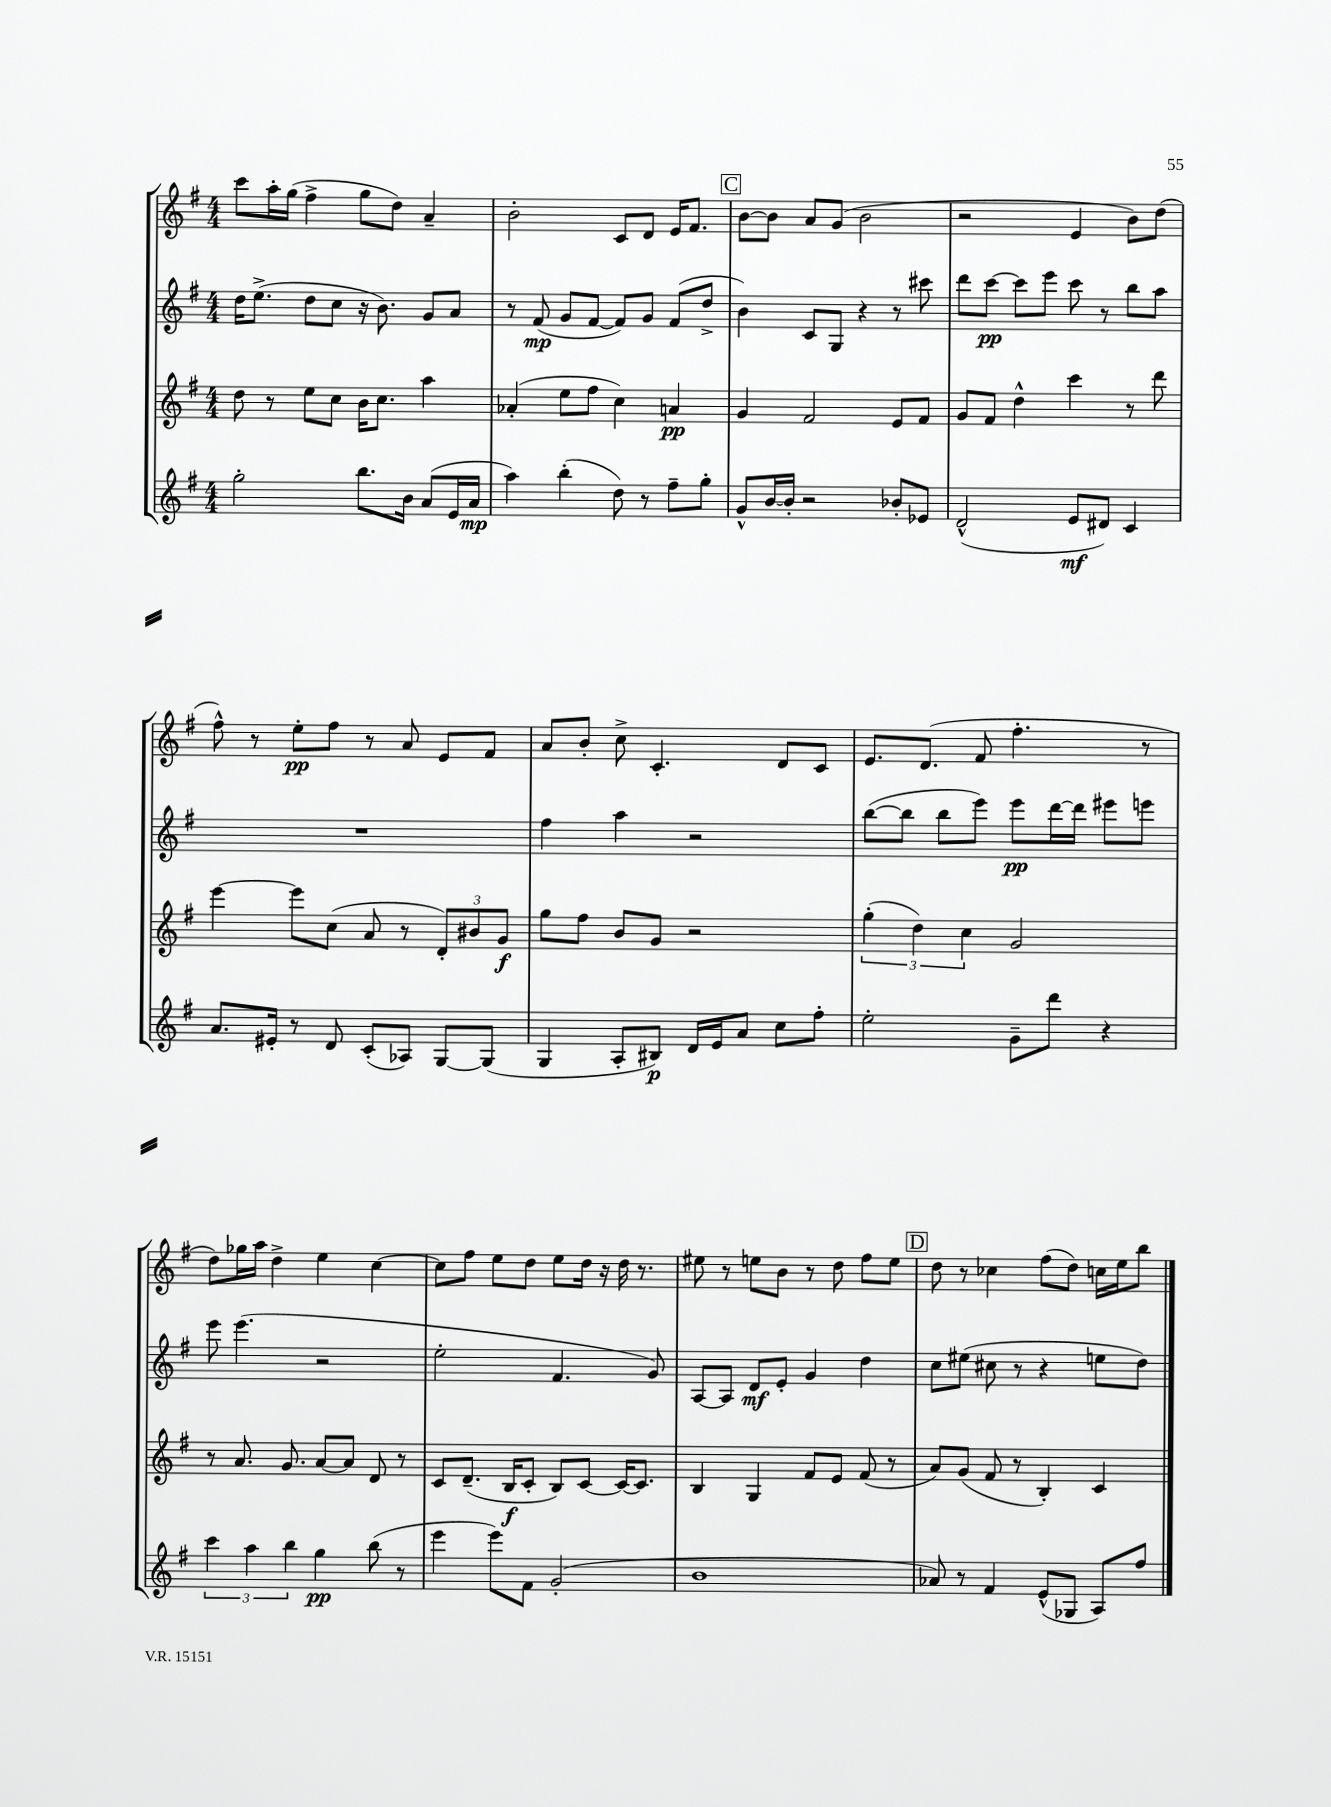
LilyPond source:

<<
\new StaffGroup <<
\new Staff = "s0" {
    \clef treble \key g \major \numericTimeSignature \time 4/4
    \autoBeamOff c'''8[ a''16-. g''16]( fis''4-> g''8[ d''8]) a'4-- |
    b'2-. c'8[ d'8] e'16[ fis'8.] |
    \mark \markup { \box "C" } b'8[~ b'8] a'8[ g'8]( b'2 |
    r2 e'4 b'8[) d''8]( |
    fis''8-^) r8 e''8[-.\pp fis''8] r8 a'8 e'8[ fis'8] |
    a'8[ b'8]-. c''8-> c'4.-. d'8[ c'8] |
    e'8.[ d'8.]( fis'8 fis''4.-. r8 |
    d''8[) ges''16 a''16] d''4-> e''4 c''4~ |
    c''8[ fis''8] e''8[ d''8] e''8[ d''16] r16 d''16 r8. |
    eis''8 r8 e''8[ b'8] r8 d''8 fis''8[ e''8] |
    \mark \markup { \box "D" } d''8 r8 ces''4 fis''8[( d''8]) c''16[ e''16 b''8] \bar "|." |
}
\new Staff = "s1" {
    \clef treble \key g \major \numericTimeSignature \time 4/4
    \autoBeamOff d''16[ e''8.]->( d''8[ c''8] r16 b'8.) g'8[ a'8] |
    r8 fis'8\mp( g'8[ fis'8]~ fis'8[) g'8] fis'8[( d''8]-> |
    \mark \markup { \box "C" } b'4) c'8[ g8] r4 r8 cis'''8 |
    d'''8[ c'''8]~\pp c'''8[ e'''8] c'''8 r8 b''8[ a''8] |
    R1 |
    fis''4 a''4 r2 |
    b''8[~( b''8] b''8[ e'''8]) e'''8[\pp d'''16~ d'''16] eis'''8[ e'''8] |
    e'''8 e'''4.( r2 |
    e''2-. fis'4. g'8) |
    a8[~ a8] d'8[\mf e'8]-. g'4 d''4 |
    \mark \markup { \box "D" } c''8[ eis''8]( cis''8 r8 r4 e''8[ d''8]) \bar "|." |
}
\new Staff = "s2" {
    \clef treble \key g \major \numericTimeSignature \time 4/4
    \autoBeamOff d''8 r8 e''8[ c''8] b'16[ c''8.] a''4 |
    aes'4-.( e''8[ fis''8] c''4) a'4\pp |
    \mark \markup { \box "C" } g'4 fis'2 e'8[ fis'8] |
    g'8[ fis'8] d''4-^ c'''4 r8 d'''8 |
    e'''4~ e'''8[ c''8]( a'8 r8 \tuplet 3/2 { d'8[-.) bis'8 g'8]\f } |
    g''8[ fis''8] b'8[ g'8] r2 |
    \tuplet 3/2 { g''4-.( d''4) c''4 } g'2 |
    r8 a'8. g'8. a'8[~ a'8] d'8 r8 |
    c'8[ d'8.]--( b16[\f c'8]-. b8[) c'8]~ c'16[~ c'8.] |
    b4 g4 fis'8[ e'8] fis'8( r8 |
    \mark \markup { \box "D" } a'8[) g'8]( fis'8 r8 b4-.) c'4 \bar "|." |
}
\new Staff = "s3" {
    \clef treble \key g \major \numericTimeSignature \time 4/4
    \autoBeamOff g''2-. b''8.[ b'16] a'8[( e'16 a'16]\mp |
    a''4) b''4-.( d''8) r8 fis''8[-- g''8]-. |
    \mark \markup { \box "C" } g'8[-^ b'16~ b'16]-. r2 bes'8[-. ees'8] |
    d'2-^( e'8[\mf dis'8]) c'4 |
    a'8.[ eis'16]-. r8 d'8 c'8[-.( aes8]) g8[~ g8]( |
    g4 a8[-. bis8]\p) d'16[ e'16 a'8] c''8[ fis''8]-. |
    e''2-. g'8[-- d'''8] r4 |
    \tuplet 3/2 { c'''4 a''4 b''4 } g''4\pp b''8( r8 |
    e'''4 e'''8[) fis'8] g'2-.( |
    b'1 |
    \mark \markup { \box "D" } aes'8) r8 fis'4 e'8[-^( ges8] a8[) fis''8] \bar "|." |
}
>>
>>
\layout { \context { \Score \remove "Bar_number_engraver" } }
